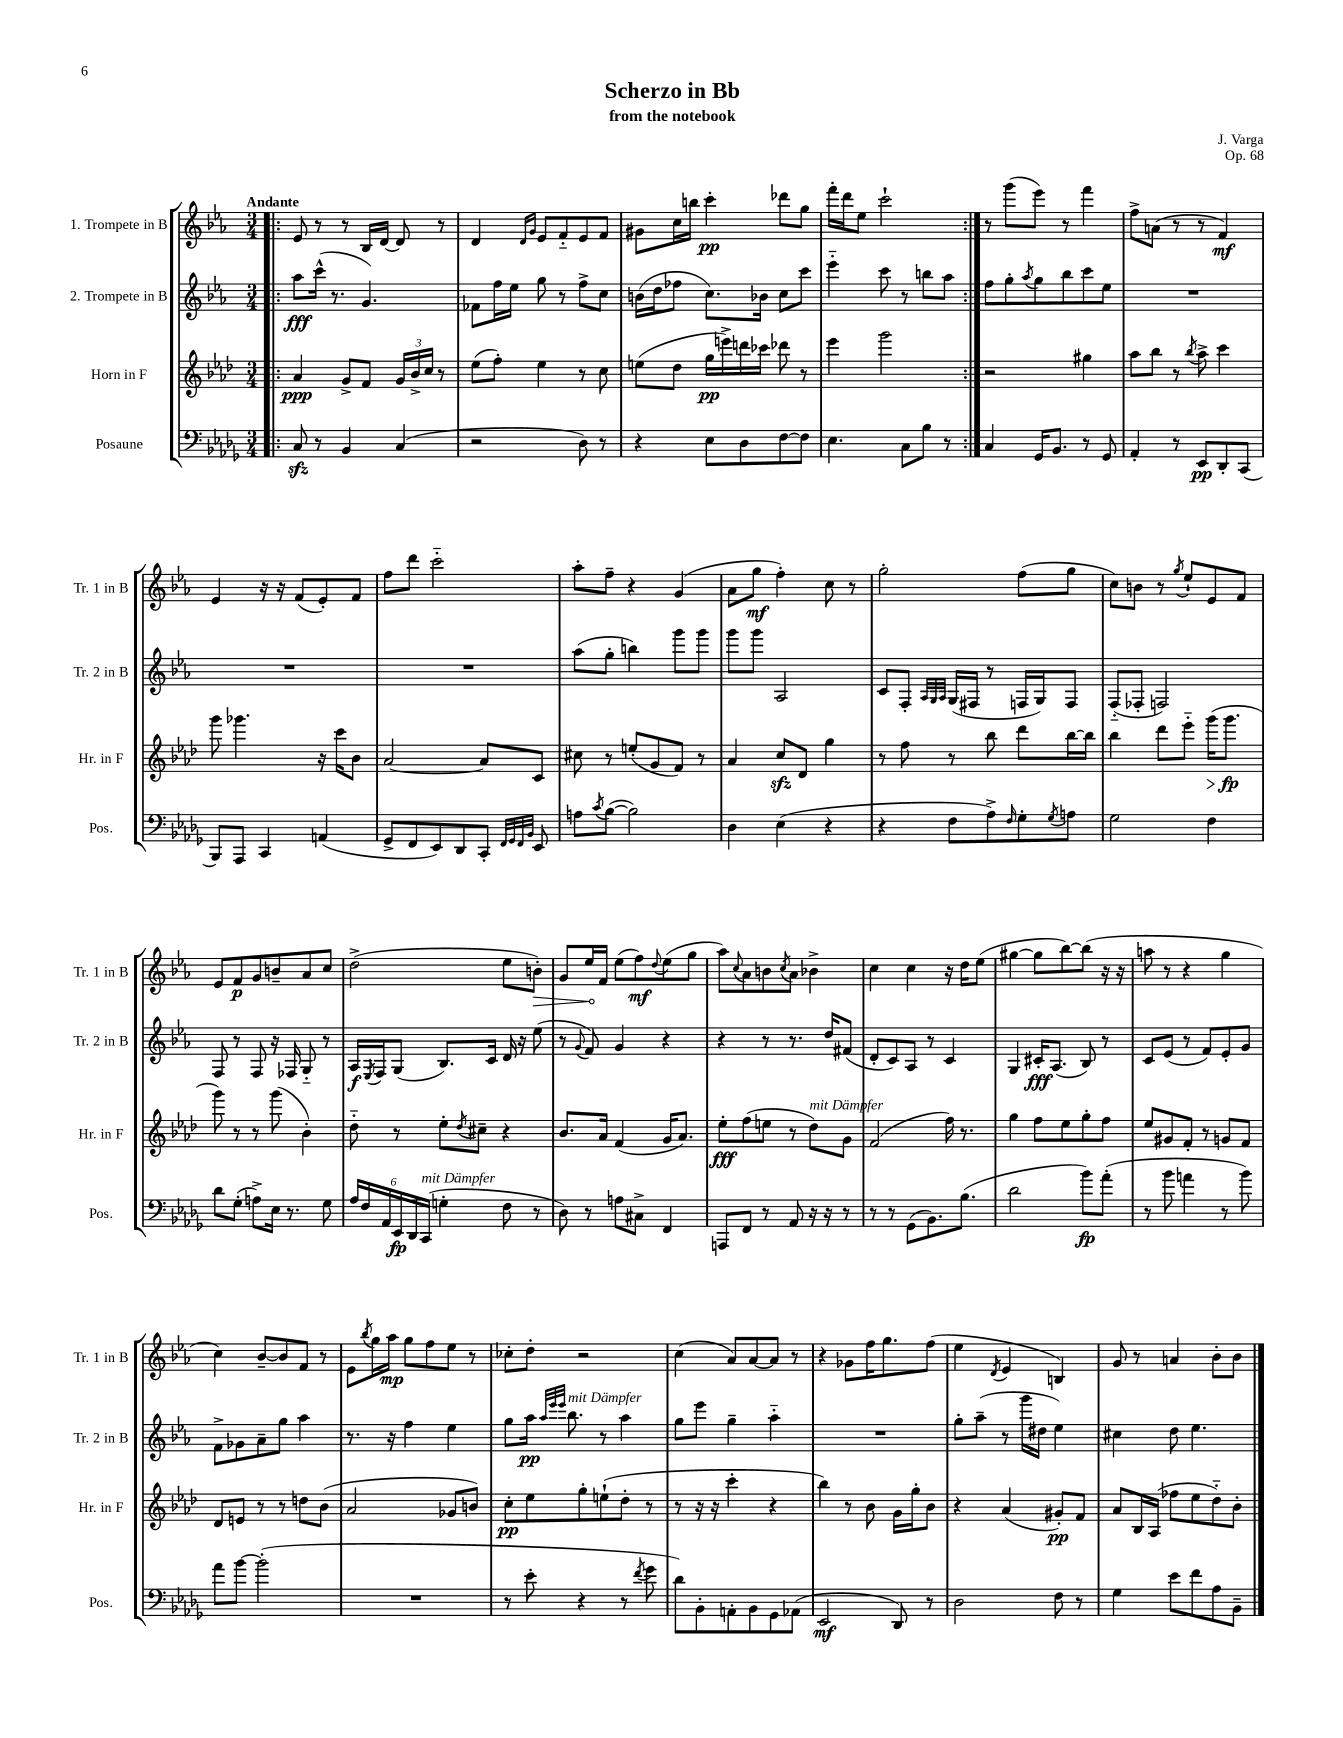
\header { title = "Scherzo in Bb" composer = "J. Varga" subtitle = "from the notebook" opus = "Op. 68" }
<<
\new StaffGroup <<
\new Staff = "s0" \with { instrumentName = "1. Trompete in B" shortInstrumentName = "Tr. 1 in B" } {
    \clef treble \key ees \major \numericTimeSignature \time 3/4 \tempo "Andante"
    \repeat volta 2 { \bar ".|:" ees'8 r8 r8 bes16 d'16~ d'8 r8 |
    d'4 \grace { d'16 g'16 } ees'8 f'8-_ ees'8 f'8 |
    gis'8 c''16 b''16 c'''4-.\pp des'''8 g''8 |
    f'''16-. d'''16 ees''8 c'''2-! | }
    r8 g'''8( ees'''8) r8 f'''4 |
    f''8-> a'8( r8 r8 f'4\mf) |
    ees'4 r16 r16 f'8( ees'8-.) f'8 |
    f''8 d'''8 c'''2-_ |
    aes''8-. f''8-- r4 g'4( |
    aes'8 g''8\mf f''4-.) c''8 r8 |
    g''2-. f''8( g''8 |
    c''8) b'8 r8 \acciaccatura { g''8 } ees''8-! ees'8 f'8 |
    ees'8 f'8\p g'8 b'8-- aes'8 c''8 |
    d''2->( ees''8 \once \override Hairpin.circled-tip = ##t b'8-.\>) |
    g'8 ees''16\! f'16 ees''8( f''8\mf) \appoggiatura { d''8 } ees''8( g''8 |
    aes''8) \appoggiatura { c''8 } aes'8 b'8 \acciaccatura { c''8 } aes'8 bes'4-> |
    c''4 c''4 r16 d''16 ees''8( |
    gis''4~ gis''8 bes''8~) bes''8( r16 r16 |
    a''8 r8 r4 g''4 |
    c''4) bes'8~-- bes'8 f'8 r8 |
    ees'8 \acciaccatura { bes''8 } g''16 aes''16\mp g''8 f''8 ees''8 r8 |
    ces''8-. d''8-. r2 |
    c''4( aes'8) aes'8~ aes'8 r8 |
    r4 ges'8 f''16 g''8. f''8( |
    ees''4 \acciaccatura { d'8 } ees'4 b4) |
    g'8 r8 a'4 bes'8-. bes'8 \bar "|." |
}
\new Staff = "s1" \with { instrumentName = "2. Trompete in B" shortInstrumentName = "Tr. 2 in B" } {
    \clef treble \key ees \major \numericTimeSignature \time 3/4
    \repeat volta 2 { \bar ".|:" aes''8\fff c'''16-^( r8. g'4.) |
    fes'8 f''16 ees''16 g''8 r8 f''8-> c''8 |
    b'16( d''16 fes''8 c''8.) bes'16 c''8 c'''8 |
    ees'''4-_ c'''8 r8 b''8 aes''8 | }
    f''8 g''8-. \acciaccatura { aes''8 } g''8 bes''8 c'''8 ees''8 |
    R2. |
    R2. |
    R2. |
    aes''8( g''8-. b''4) g'''8 g'''8 |
    g'''8 g'''8 aes2 |
    c'8 f8-. \grace { aes32 g32 aes32 } g16( fis16 r8 f16 g16) f8 |
    f8-_( fes8-. f2) |
    f8 r8 f8 r16 fes16 g8-_ r8 |
    aes16\f \acciaccatura { ees8 } f16 g8( bes8.) c'16 d'16 r16 ees''8( |
    r8 \appoggiatura { g'8 } f'8) g'4 r4 |
    r4 r8 r8. d''16 fis'8( |
    d'8-. c'8) aes8 r8 c'4 |
    g4 cis'16-.\fff aes8.( bes8) r8 |
    c'8 ees'8( r8 f'8) ees'8-. g'8 |
    f'8-> ges'8 aes'8-- g''8 aes''4 |
    r8. r16 f''4 ees''4 |
    g''8 aes''16\pp \grace { aes''32 ees'''32 ees'''32 } bes''8.^\markup { \italic "mit Dämpfer" } r8 aes''4 |
    g''8 ees'''8 g''4-- aes''4-_ |
    R2. |
    g''8-. aes''8--( r8 g'''16 dis''16 ees''4) |
    cis''4 d''8 ees''4. \bar "|." |
}
\new Staff = "s2" \with { instrumentName = "Horn in F" shortInstrumentName = "Hr. in F" } {
    \clef treble \key aes \major \numericTimeSignature \time 3/4
    \repeat volta 2 { \bar ".|:" aes'4\ppp g'8-> f'8 \tuplet 3/2 { g'16 bes'16-> c''16 } r8 |
    ees''8( f''8-.) ees''4 r8 c''8 |
    e''8( des''8 g''16\pp e'''16->) d'''16 ces'''16 des'''8 r8 |
    ees'''4 g'''2 | }
    r2 gis''4 |
    aes''8 bes''8 r8 \acciaccatura { bes''8 } aes''8-> c'''4 |
    g'''8 ges'''4. r16 c'''16 bes'8 |
    aes'2~ aes'8 c'8 |
    cis''8 r8 e''8-.( g'8 f'8) r8 |
    aes'4 c''8\sfz des'8 g''4 |
    r8 f''8 r8 bes''8 des'''8 bes''16~ bes''16 |
    bes''4 des'''8 ees'''8-_ g'''16\>( g'''8.\fp\! |
    g'''8) r8 r8 g'''8( bes'4-.) |
    des''8-_ r8 ees''8-. \acciaccatura { des''8 } cis''8-- r4 |
    bes'8. aes'16 f'4( g'16 aes'8.) |
    ees''8-.\fff f''8( e''8 r8 des''8^\markup { \italic "mit Dämpfer" }) g'8 |
    f'2( f''16) r8. |
    g''4 f''8 ees''8 g''8-. f''8 |
    ees''8 gis'8 f'8-. r8 g'8 f'8 |
    des'8 e'8 r8 r8 d''8 bes'8( |
    aes'2 ges'8 b'8) |
    c''8-.\pp ees''8 g''8-. e''8-!( des''8-. r8 |
    r8 r16 r16 c'''4-. r4 |
    bes''4) r8 bes'8 g'16 g''16-. bes'8 |
    r4 aes'4( gis'8-.\pp) f'8 |
    aes'8 bes16 aes16( fes''8 ees''8 des''8-_) bes'8-. \bar "|." |
}
\new Staff = "s3" \with { instrumentName = "Posaune" shortInstrumentName = "Pos." } {
    \clef bass \key des \major \numericTimeSignature \time 3/4
    \repeat volta 2 { \bar ".|:" c8\sfz r8 bes,4 c4( |
    r2 des8) r8 |
    r4 ees8 des8 f8~ f8 |
    ees4. c8 bes8 r8 | }
    c4 ges,16 bes,8. r8 ges,8 |
    aes,4-. r8 ees,8\pp des,8-. c,8( |
    bes,,8) aes,,8 c,4 a,4( |
    ges,8-> f,8 ees,8) des,8 c,8-. \grace { f,32 ges,32 f,32 bes,32 } ees,8 |
    a8 \acciaccatura { c'8 } bes8~( bes2) |
    des4 ees4( r4 |
    r4 f8 aes8->) \grace { f16 } ges8-. \acciaccatura { ges8 } a8 |
    ges2 f4 |
    des'8 ges8-.( a8->) ees16 r8. ges8 |
    \tuplet 6/4 { aes16 f16 aes,16 ees,16\fp des,16 c,16^\markup { \italic "mit Dämpfer" }( } g4-. f8 r8 |
    des8) r8 a8 cis8-> f,4 |
    a,,8 f,8 r8 aes,8 r16 r16 r8 |
    r8 r8 ges,8( bes,8.) bes8.( |
    des'2 bes'8\fp) aes'8-.( |
    r8 bes'8 a'4 r8 bes'8) |
    aes'8 bes'8~ bes'2-.( |
    R2. |
    r8 ees'8-. r4 r8 \acciaccatura { f'8 } ges'8 |
    des'8) bes,8-. a,8-. bes,8 ges,8 aes,8( |
    ees,2\mf des,8) r8 |
    des2 f8 r8 |
    ges4 ees'8 f'8 aes8 bes,8-- \bar "|." |
}
>>
>>
\layout { \context { \Score \remove "Bar_number_engraver" } }
